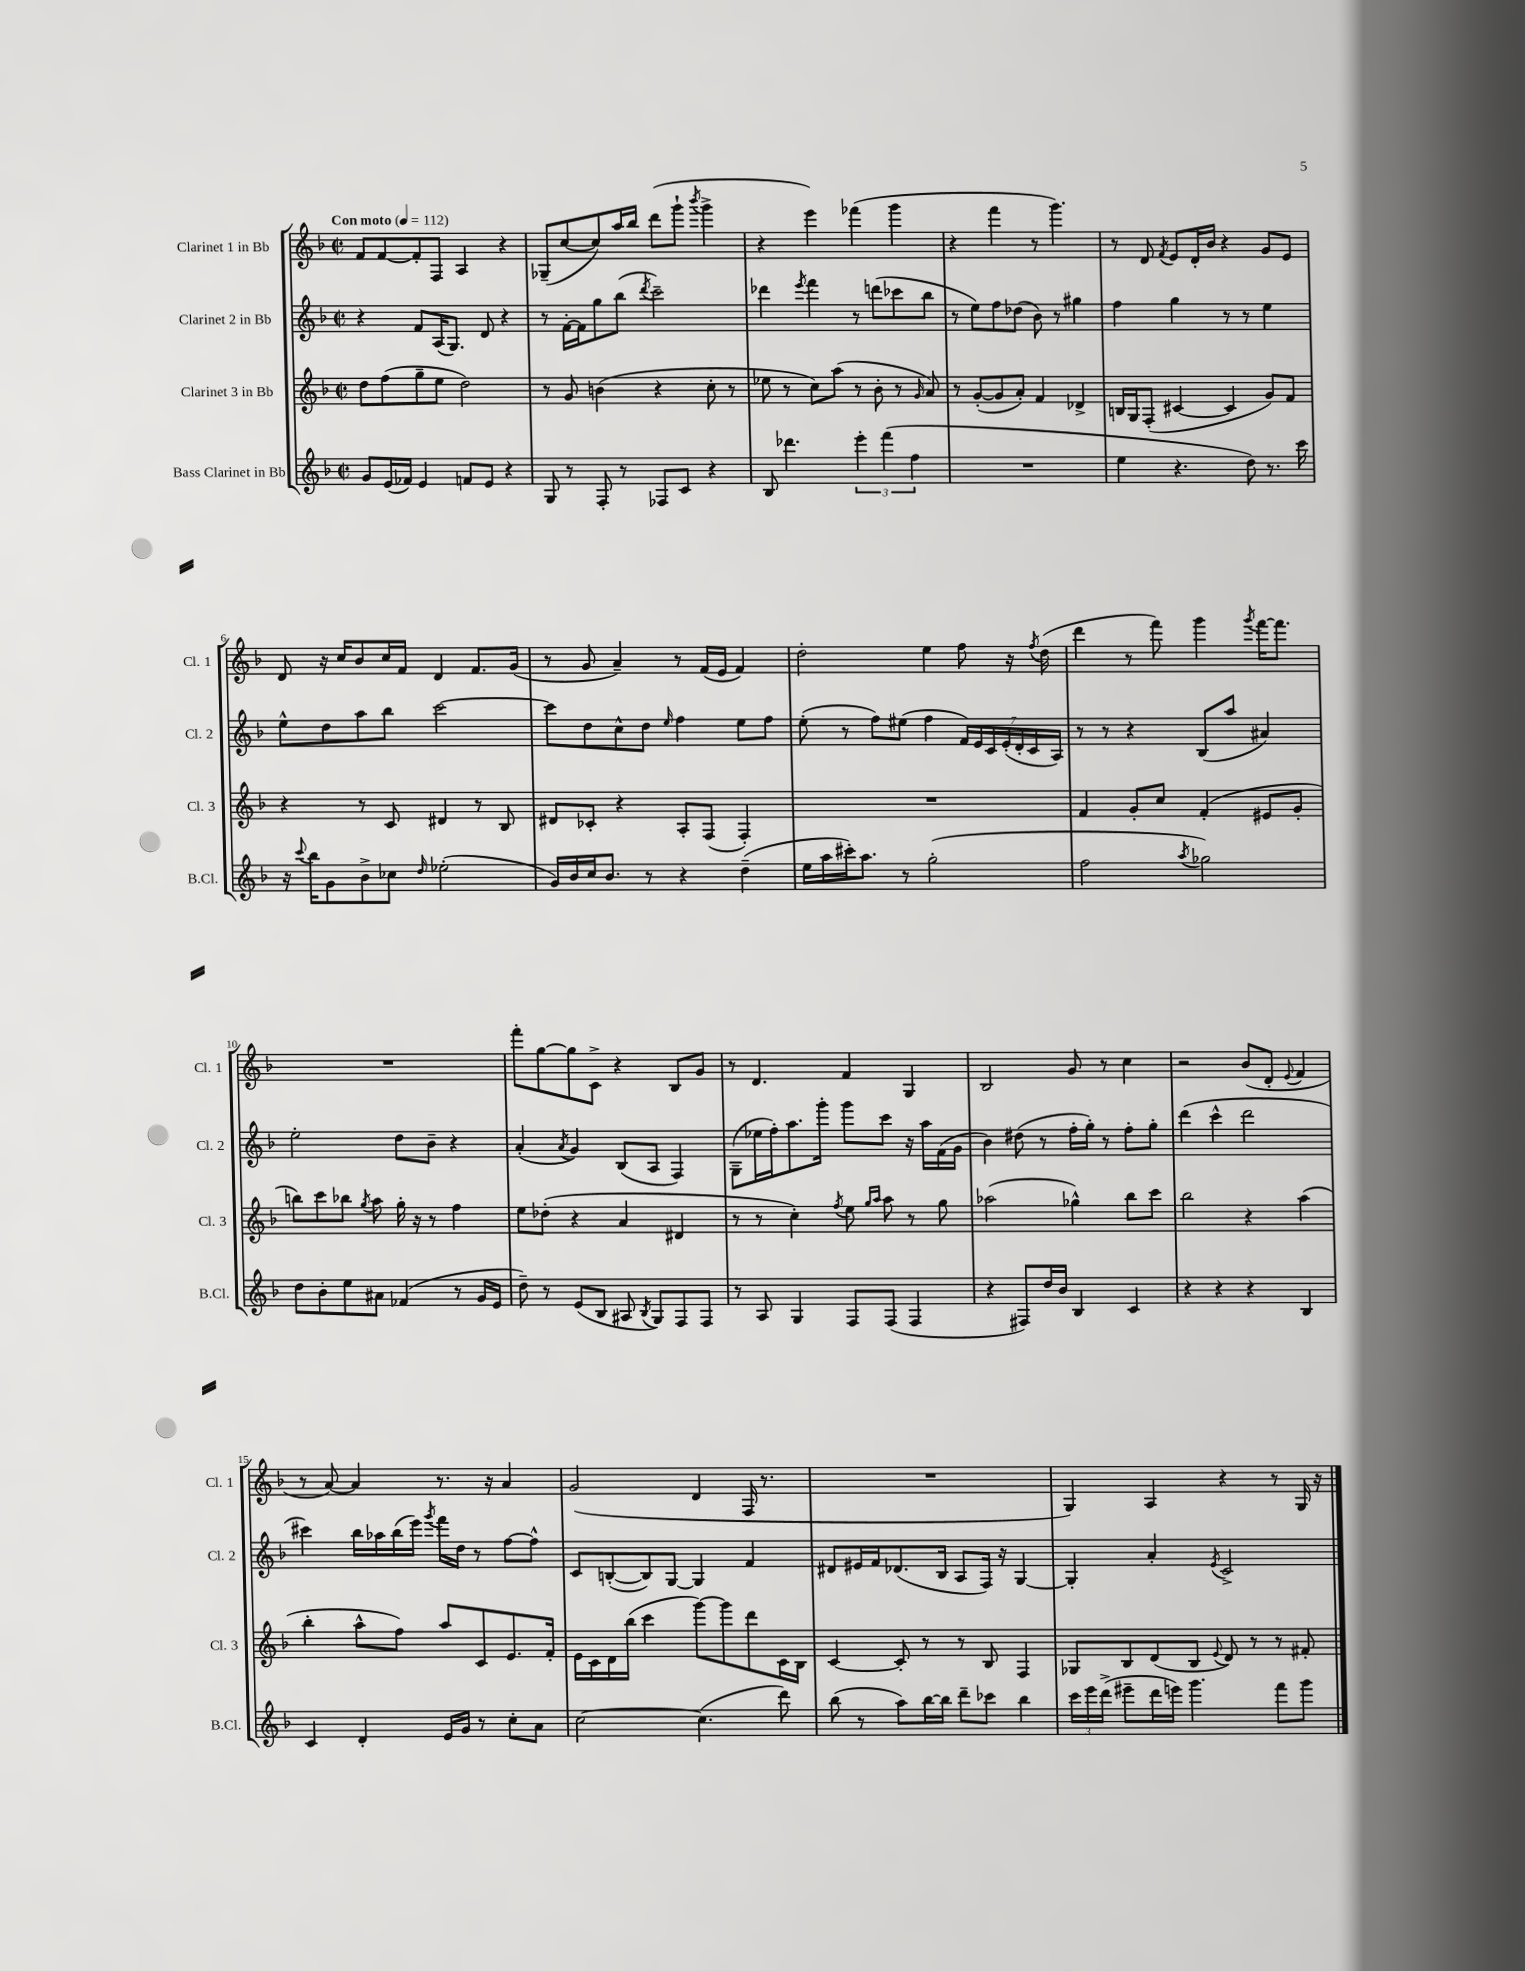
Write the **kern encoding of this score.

**kern	**kern	**kern	**kern
*staff4	*staff3	*staff2	*staff1
*clefG2	*clefG2	*clefG2	*clefG2
*k[b-]	*k[b-]	*k[b-]	*k[b-]
*M2/2	*M2/2	*M2/2	*M2/2
*met(c|)	*met(c|)	*met(c|)	*met(c|)
*MM112	*MM112	*MM112	*MM112
8g	8dd	4r	8f
(16e	(8ff	.	[8f
16f-)	.	.	.
4e	8gg~	8f	8f']
.	8ee	(16A	8F
.	.	8.G)	.
8f	2dd)	.	4A
8e	.	8d	.
4r	.	4r	4r
=	=	=	=
8G	8r	8r	(8G-~
8r	8g	[16f'	[8cc
.	.	16f]	.
8F'	(4b	8gg	8cc])
8r	.	(8bb-	16aa
.	.	.	16bb-
.	.	8qddd	.
8F-	4r	2ccc~)	(8ddd
8c	.	.	8ggg`
.	.	.	8qbbb-
4r	8cc'	.	4ggg^
.	8r	.	.
=	=	=	=
8B-	8ee-	4ddd-	4r
4.ddd-	8r	.	.
.	.	8qeee	.
.	8cc)	4fff	4eee)
.	(8aa	.	.
6eee'	8r	8r	(4fff-
.	8b-'	(8ddd	.
(6fff	.	.	.
.	8r	8ccc-	4ggg
6ff	.	.	.
.	16qqg	.	.
.	8a)	8bb-	.
=	=	=	=
1r	8r	8r	4r
.	([8g'	8ee)	.
.	8g]	8ff	4fff
.	8a')	(8dd-	.
.	4f	8b-)	8r
.	.	8r	4.ggg)
.	4d-^	4gg#	.
=	=	=	=
4ee	16B	4ff	8r
.	16G	.	.
.	(8F'	.	8d
.	.	.	8qf
4.r	[4c#	4gg	8e
.	.	.	16d'
.	.	.	16b-
.	4c#]	8r	4r
8dd)	.	8r	.
8.r	8g)	4ee	8g
.	8f	.	8e
16ccc	.	.	.
=	=	=	=
16r	4r	8ee^^	8d
8qqccc	.	.	.
16bb-	.	.	.
8g	.	8dd	16r
.	.	.	16cc
8b-^	8r	8aa	8b-
8cc-	8c	8bb-	16cc
.	.	.	16f
16qqdd	.	.	.
(2ee-'	4d#	[2ccc	4d
.	8r	.	8.f
.	8B-	.	.
.	.	.	(16g
=	=	=	=
16g)	8d#	8ccc]	8r
16b-	.	.	.
16cc	8c-'	8dd	8g
8.b-	.	.	.
.	4r	8cc^^	4a~)
8r	.	8dd	.
.	.	16qqee	.
4r	8A'	4ff	8r
.	(8F	.	(16f
.	.	.	16e
(4dd~	4F')	8ee	4f)
.	.	8ff	.
=	=	=	=
16ee	1r	(8ee'	2dd'
16aa	.	.	.
16ccc#')	.	8r	.
8.aa	.	.	.
.	.	8ff)	.
8r	.	(8ee#	.
(2gg'	.	4ff	4ee
.	.	28f)	8ff
.	.	28e	.
.	.	28c	.
.	.	(28e'	.
.	.	.	16r
.	.	28d'	.
.	.	28c	.
.	.	.	8qff
.	.	.	(16dd
.	.	28A)	.
=	=	=	=
2ff	4f	8r	4ddd
.	.	8r	.
.	8g'	4r	8r
.	8cc	.	8fff)
8qaa	.	.	.
2gg-)	(4f'	(8B-	4ggg
.	.	8aa	.
.	.	.	8qggg
.	8e#	4a#)	[16fff
.	.	.	8.fff]
.	8g'	.	.
=	=	=	=
8dd	8bb)	2ee'	1r
8b-'	8ccc	.	.
8ee	8bb-	.	.
.	8qgg	.	.
8a#	8aa	.	.
(4f-	16gg'	8dd	.
.	16r	.	.
.	8r	8b-~	.
8r	4ff	4r	.
16g	.	.	.
16e	.	.	.
=	=	=	=
8dd~)	8ee	(4a'	8fff'
8r	(8dd-'	.	[8gg
.	.	8qa	.
(8e	4r	4g)	8gg]
8B-	.	.	8c^
8A#	4a	(8B-	4r
8qB-	.	.	.
8G)	.	8A	.
8F	4d#	4F)	8B-
8F	.	.	8g
=	=	=	=
8r	8r	(8G~	8r
8A	8r	16ee-	4.d
.	.	16ff')	.
4G	4cc')	8.aa	.
.	.	16ggg'	.
.	8qff	.	.
8F	8ee	8ggg	4f
.	16qqgg	.	.
.	16qqaa	.	.
(8F	8aa	8ccc	.
4F	8r	16r	4G
.	.	16aa	.
.	8gg	(16f	.
.	.	16g	.
=	=	=	=
4r	(2aa-	4b-)	2B-
8F#)	.	(8dd#	.
16dd	.	8r	.
16b-	.	.	.
4B-	4gg-^^)	16ff'	8g
.	.	16gg')	.
.	.	8r	8r
4c	8bb-	8ff'	4cc
.	8ccc	8gg'	.
=	=	=	=
4r	2bb-	(4ddd	2r
4r	.	4ccc^^	.
4r	4r	2ddd	(8b-
.	.	.	8d'
.	.	.	8qqe
4B-	(4aa	.	4f
=	=	=	=
4c	4bb-'	4ccc#)	8r
.	.	.	[8a)
4d'	8aa^^	16bb-	4a]
.	.	16aa-	.
.	8ff)	(16bb-	.
.	.	16eee)	.
.	.	8qggg	.
16e	8aa	16fff	8.r
16g	.	16dd	.
8r	8c	8r	.
.	.	.	16r
8cc'	8.e	[8ff	4a
8a	.	8ff^^]	.
.	16f'	.	.
=	=	=	=
[2cc	16e	8c	(2g
.	16c	.	.
.	16d	([8B'	.
.	(16bb-	.	.
.	4ccc	8B])	.
.	.	[8G	.
(4.cc]	[8ggg)	4G]	4d
.	8ggg]	.	.
.	8ddd	4f	16F
.	.	.	8.r
8ddd)	16c	.	.
.	16B-	.	.
=	=	=	=
(8bb-	[4c	8d#	1r
8r	.	16e#	.
.	.	16f	.
8aa)	8c']	(8.d-	.
[16bb-	8r	.	.
16bb-]	.	16B-	.
8ddd~	8r	8A	.
8ccc-	8B-	16F)	.
.	.	16r	.
4bb-	4F	[4G	.
=	=	=	=
24ccc	8G-	4G']	4G)
24eee	.	.	.
(24ddd^	.	.	.
8eee#~	8B-	.	.
16ddd	(8d	4a'	4A
16eee)	.	.	.
4.ggg	8B-	.	.
.	8qqe	8qe	.
.	8d)	2c^	4r
.	8r	.	.
8fff	8r	.	8r
8ggg	8f#'	.	16G
.	.	.	16r
==	==	==	==
*-	*-	*-	*-
